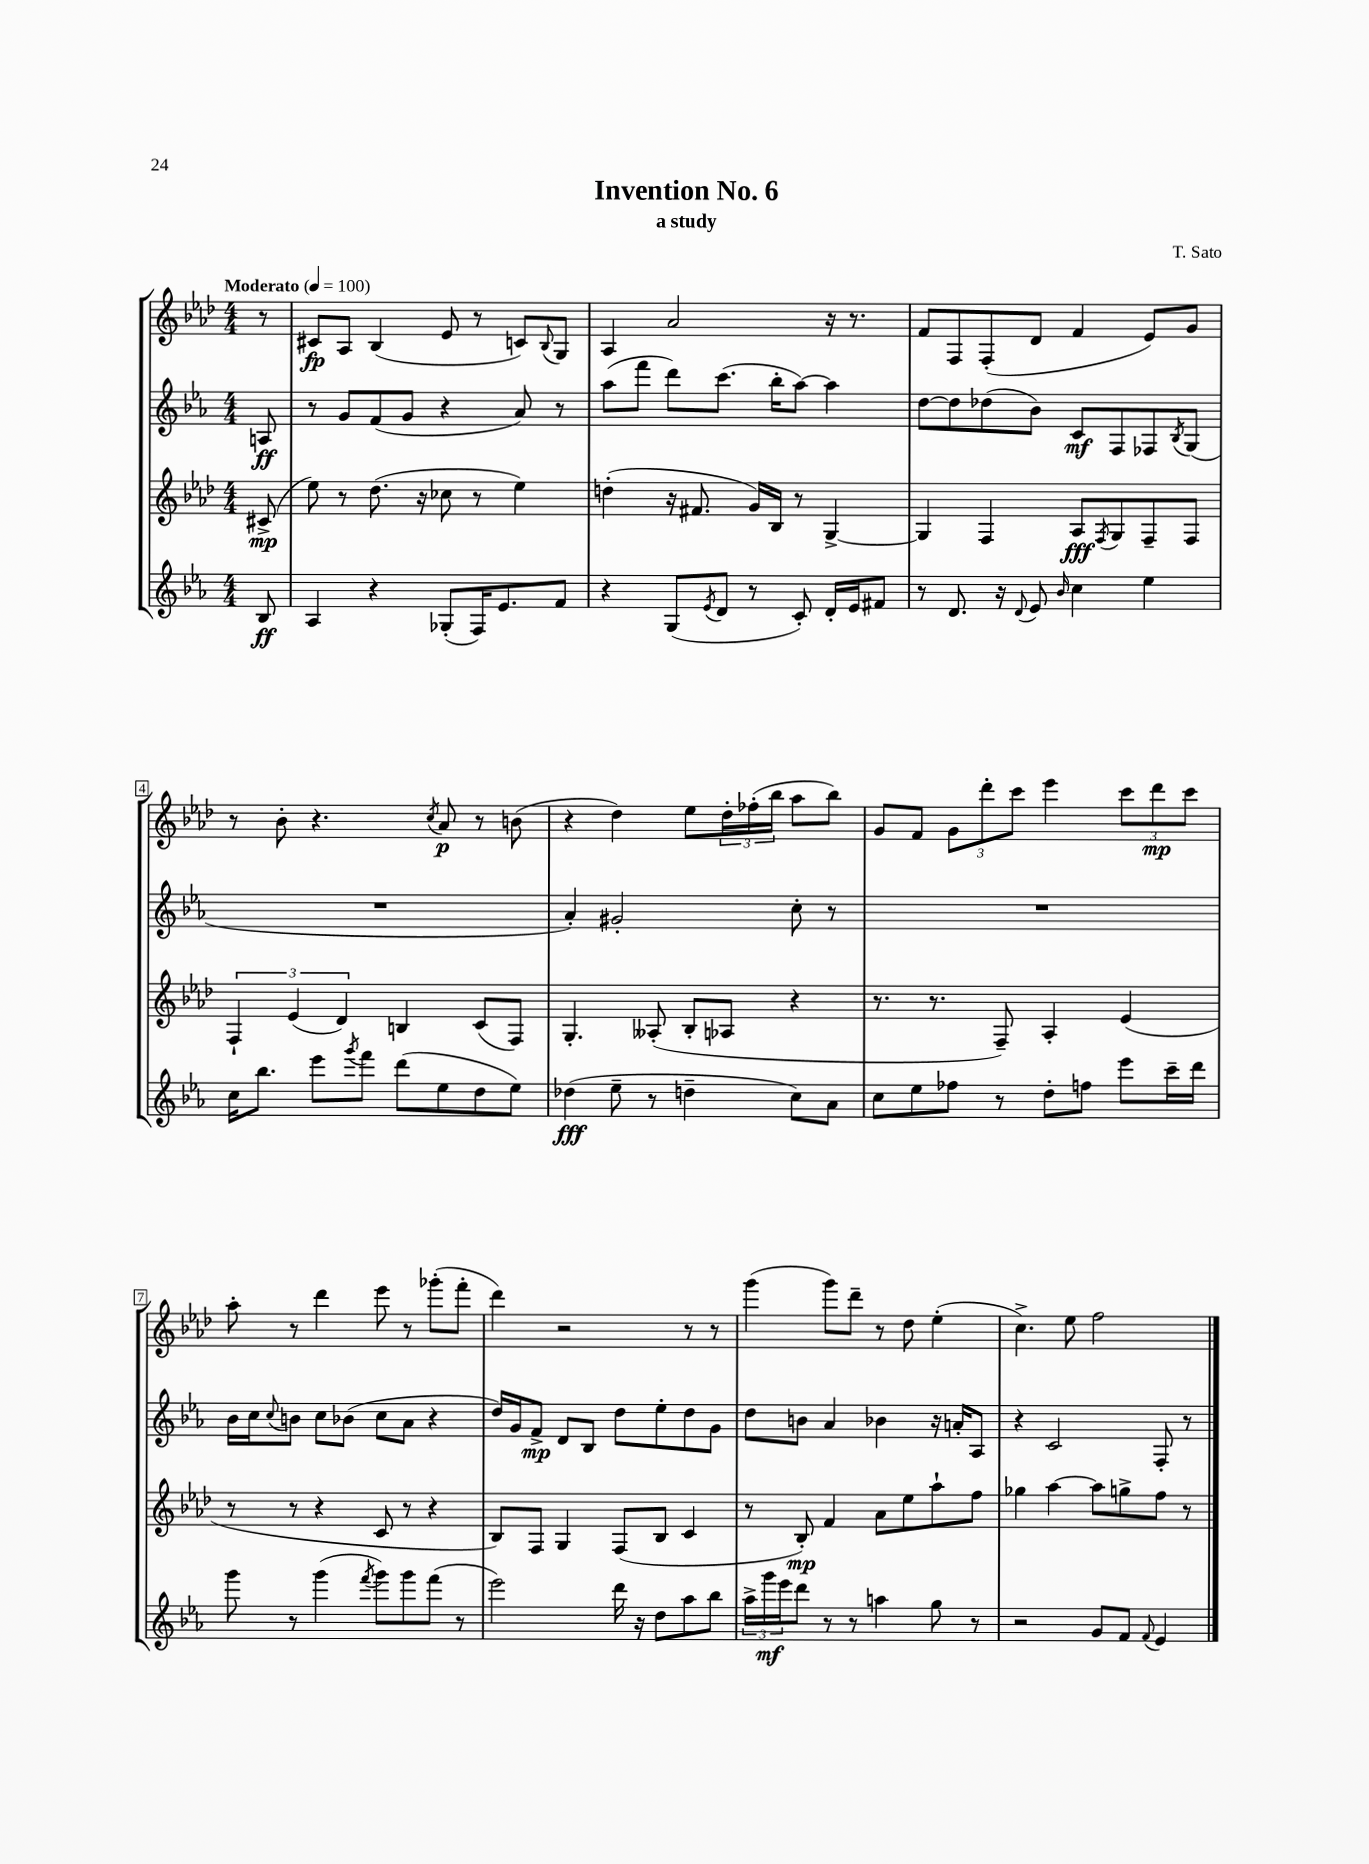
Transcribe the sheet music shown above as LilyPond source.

\header { title = "Invention No. 6" composer = "T. Sato" subtitle = "a study" }
<<
\new StaffGroup <<
\new Staff = "s0" {
    \clef treble \key aes \major \numericTimeSignature \time 4/4 \partial 8 \tempo "Moderato" 4 = 100
    r8 |
    cis'8\fp aes8 bes4( ees'8 r8 c'8) \appoggiatura { bes8 } g8 |
    aes4 aes'2 r16 r8. |
    f'8 f8 f8-.( des'8 f'4 ees'8) g'8 |
    r8 bes'8-. r4. \acciaccatura { c''8 } aes'8\p r8 b'8( |
    r4 des''4) ees''8 \tuplet 3/2 { des''16-. fes''16-.( bes''16 } aes''8 bes''8) |
    g'8 f'8 \tuplet 3/2 { g'8 des'''8-. c'''8 } ees'''4 \tuplet 3/2 { c'''8 des'''8\mp c'''8 } |
    aes''8-. r8 des'''4 ees'''8 r8 ges'''8-.( f'''8-. |
    des'''4) r2 r8 r8 |
    g'''4( g'''8) des'''8-- r8 des''8 ees''4-.( |
    c''4.->) ees''8 f''2 \bar "|." |
}
\new Staff = "s1" {
    \clef treble \key ees \major \numericTimeSignature \time 4/4 \partial 8
    a8\ff |
    r8 g'8 f'8( g'8 r4 aes'8) r8 |
    aes''8( f'''8 d'''8) c'''8.( bes''16-. aes''8~) aes''4 |
    d''8~ d''8 des''8( bes'8) c'8\mf f8 fes8 \acciaccatura { bes8 } g8( |
    R1 |
    aes'4-.) gis'2-. c''8-. r8 |
    R1 |
    bes'16 c''16 \appoggiatura { c''8 } b'8 c''8 bes'8( c''8 aes'8 r4 |
    d''16) g'16 f'8->\mp d'8 bes8 d''8 ees''8-. d''8 g'8 |
    d''8 b'8 aes'4 bes'4 r16 a'16-. aes8 |
    r4 c'2 f8-. r8 \bar "|." |
}
\new Staff = "s2" {
    \clef treble \key aes \major \numericTimeSignature \time 4/4 \partial 8
    cis'8->\mp( |
    ees''8) r8 des''8.( r16 ces''8 r8 ees''4) |
    d''4-.( r16 fis'8. g'16) bes16 r8 g4~-> |
    g4 f4 aes8\fff \acciaccatura { f8 } g8 f8-- f8 |
    \tuplet 3/2 { f4-! ees'4( des'4) } b4 c'8( f8) |
    g4.-. aeses8-.( bes8-. aes8 r4 |
    r8. r8. f8--) aes4-. ees'4( |
    r8 r8 r4 c'8 r8 r4 |
    bes8) f8 g4 f8( bes8 c'4 |
    r8 bes8-.\mp) f'4 aes'8 ees''8 aes''8-! f''8 |
    ges''4 aes''4~ aes''8 g''8-> f''8 r8 \bar "|." |
}
\new Staff = "s3" {
    \clef treble \key ees \major \numericTimeSignature \time 4/4 \partial 8
    bes8\ff |
    aes4 r4 ges8-.( f16) ees'8. f'8 |
    r4 g8( \acciaccatura { ees'8 } d'8 r8 c'8-.) d'16-. ees'16 fis'8 |
    r8 d'8. r16 \appoggiatura { d'8 } ees'8 \grace { bes'16 } c''4 ees''4 |
    c''16 bes''8. ees'''8 \acciaccatura { g'''8 } f'''8 d'''8( ees''8 d''8 ees''8) |
    des''4\fff( ees''8-- r8 d''4-- c''8) aes'8 |
    c''8 ees''8 fes''8 r8 d''8-. f''8 ees'''8 c'''16-- d'''16 |
    g'''8 r8 g'''4( \acciaccatura { f'''8 } g'''8) g'''8 f'''8( r8 |
    ees'''2) d'''16 r16 d''8 aes''8 bes''8 |
    \tuplet 3/2 { aes''16-> g'''16\mf ees'''16 } d'''8 r8 r8 a''4 g''8 r8 |
    r2 g'8 f'8 \appoggiatura { f'8 } ees'4 \bar "|." |
}
>>
>>
\layout { \context { \Score \override BarNumber.stencil = #(make-stencil-boxer 0.1 0.3 ly:text-interface::print) } }
